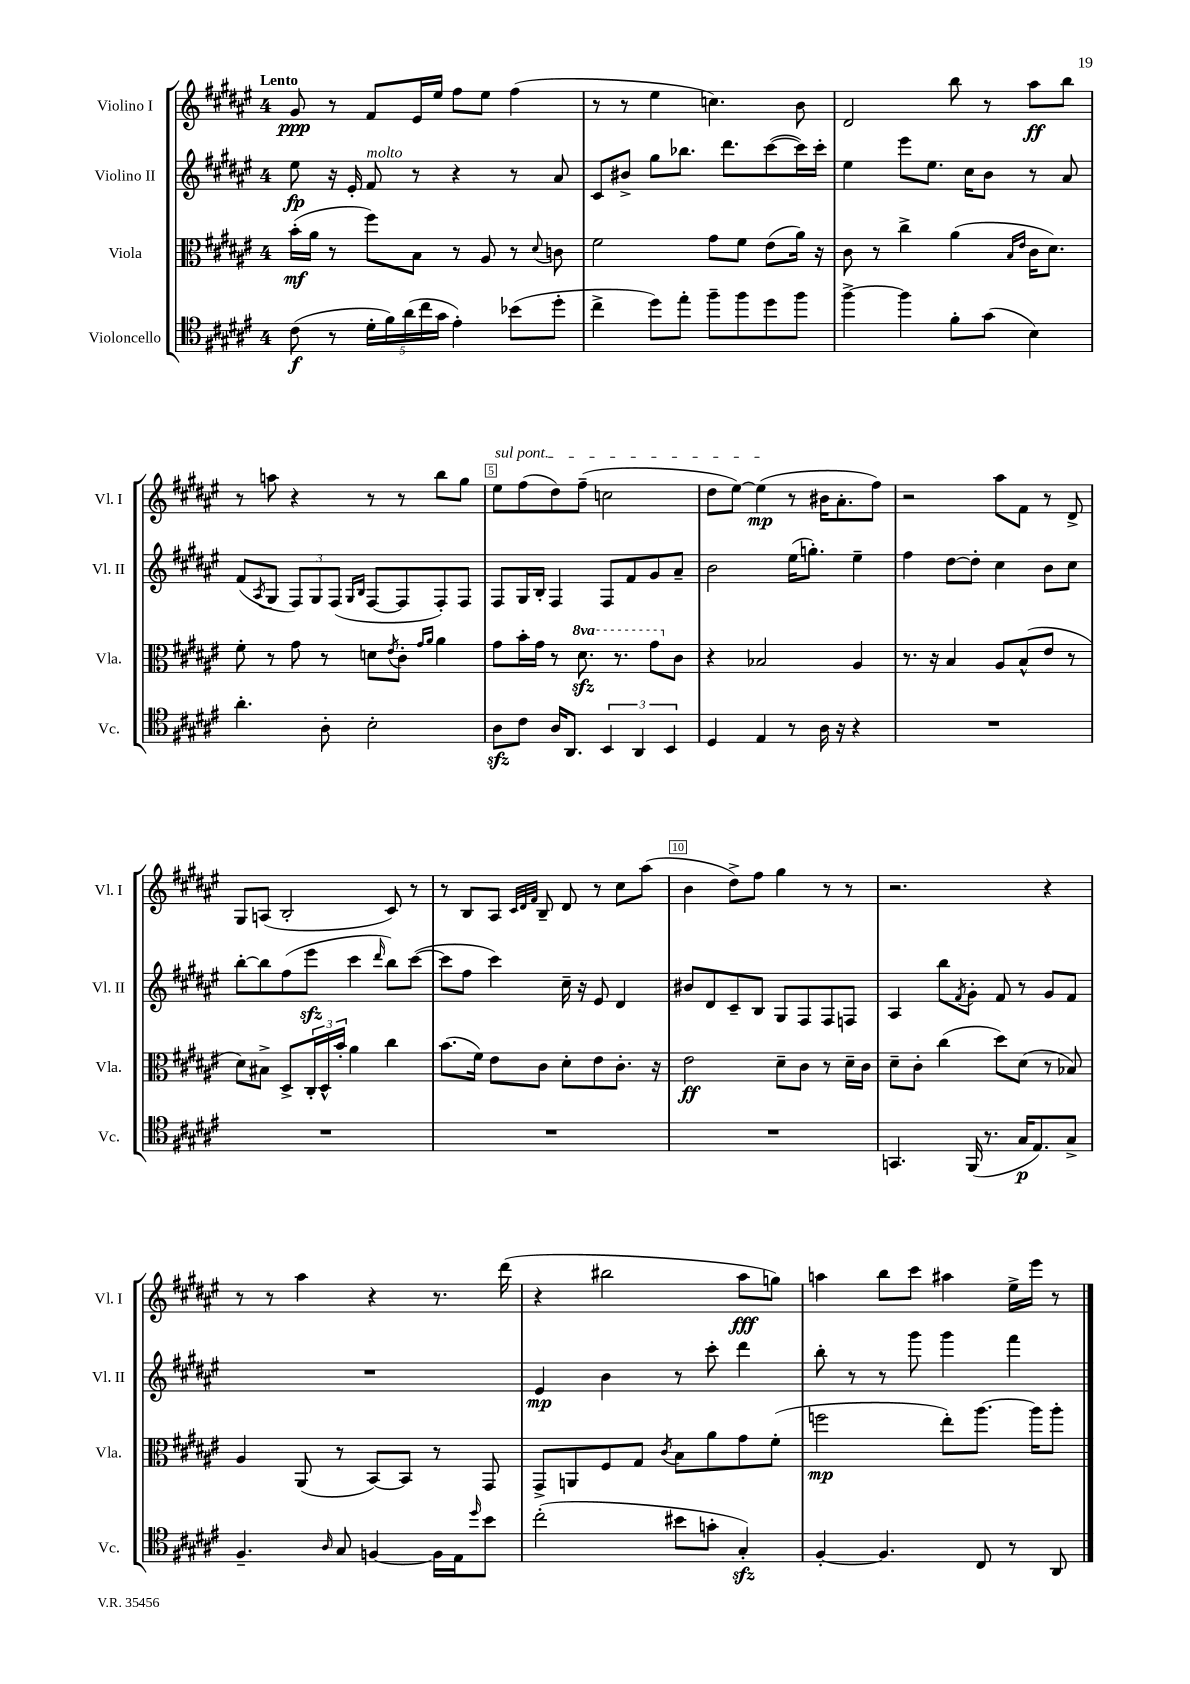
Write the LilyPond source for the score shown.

<<
\new StaffGroup <<
\new Staff = "s0" \with { instrumentName = "Violino I" shortInstrumentName = "Vl. I" } {
    \clef treble \key fis \major \once \override Staff.TimeSignature.style = #'single-digit \time 4/4 \tempo "Lento"
    gis'8\ppp r8 fis'8 eis'16 eis''16 fis''8 eis''8 fis''4( |
    r8 r8 eis''4 c''4.) b'8 |
    dis'2 b''8 r8 ais''8\ff b''8 |
    r8 a''8 r4 r8 r8 b''8 gis''8 |
    \once \override TextSpanner.bound-details.left.text = \markup { \italic "sul pont." } eis''8\startTextSpan fis''8( dis''8) fis''8--( c''2 |
    dis''8 eis''8~) eis''4\mp\stopTextSpan( r8 bis'16 ais'8.-. fis''8) |
    r2 ais''8 fis'8 r8 dis'8-> |
    gis8 a8( b2-. cis'8) r8 |
    r8 b8 ais8 \grace { cis'32 dis'32 fis'32 } b8-- dis'8 r8 cis''8 ais''8( |
    b'4 dis''8->) fis''8 gis''4 r8 r8 |
    r2. r4 |
    r8 r8 ais''4 r4 r8. dis'''16( |
    r4 bis''2 ais''8\fff g''8) |
    a''4 b''8 cis'''8 ais''4 eis''16-> eis'''16 r8 \bar "|." |
}
\new Staff = "s1" \with { instrumentName = "Violino II" shortInstrumentName = "Vl. II" } {
    \clef treble \key fis \major \once \override Staff.TimeSignature.style = #'single-digit \time 4/4
    eis''8\fp r16 eis'16-. fis'8^\markup { \italic "molto" } r8 r4 r8 ais'8 |
    cis'8 bis'8-> gis''8 bes''8. dis'''8. cis'''8~( cis'''16) cis'''16-. |
    eis''4 eis'''8 eis''8. cis''16 b'8 r8 ais'8 |
    fis'8( \acciaccatura { ais8 } gis8 \tuplet 3/2 { fis8) gis8 fis8( } \grace { gis16 b16 } fis8~ fis8 fis8-.) fis8 |
    fis8 gis16 b16-. fis4 fis8 fis'8 gis'8 ais'8-- |
    b'2 eis''16( g''8.-.) eis''4-- |
    fis''4 dis''8~ dis''8-. cis''4 b'8 cis''8 |
    b''8~-. b''8 fis''8( eis'''8\sfz cis'''4 \grace { dis'''16 } b''8) cis'''8~( |
    cis'''8 fis''8 cis'''4) cis''16-- r16 eis'8 dis'4 |
    bis'8 dis'8 cis'8-- b8 gis8 fis8 fis8 f8 |
    ais4 b''8 \acciaccatura { fis'8 } gis'8-. fis'8 r8 gis'8 fis'8 |
    R1 |
    eis'4\mp b'4 r8 cis'''8-. dis'''4 |
    b''8-. r8 r8 gis'''8 gis'''4 fis'''4 \bar "|." |
}
\new Staff = "s2" \with { instrumentName = "Viola" shortInstrumentName = "Vla." } {
    \clef alto \key fis \major \once \override Staff.TimeSignature.style = #'single-digit \time 4/4 \set Staff.ottavationMarkups = #ottavation-simple-ordinals
    b'16-.\mf( ais'16 r8 fis''8) b8 r8 ais8 r8 \appoggiatura { dis'8 } c'8 |
    fis'2 gis'8 fis'8 eis'8( ais'16) r16 |
    cis'8 r8 cis''4-> ais'4( \grace { b16 eis'16 } cis'16 dis'8.) |
    fis'8-. r8 gis'8 r8 d'8 \acciaccatura { eis'8 } cis'8-. \grace { gis'16 ais'16 } ais'4 |
    gis'8 b'16-. gis'16 r8 \ottava #1 dis''8.\sfz r8. gis''8 \ottava #0 cis'8 |
    r4 bes2 ais4 |
    r8. r16 b4 ais8 b8-^( eis'8 r8 |
    dis'8) bis8-> dis8-> \tuplet 3/2 { cis16-. dis16-^ b'16-. } ais'4 cis''4 |
    b'8.( fis'16) eis'8 cis'8 dis'8-. eis'8 cis'8.-. r16 |
    eis'2\ff dis'8-- cis'8 r8 dis'16-- cis'16 |
    dis'8-- cis'8-. cis''4( dis''8) dis'8( r8 bes8) |
    ais4 ais,8( r8 b,8~) b,8 r8 gis,8 |
    gis,8-> a,8 fis8 gis8 \acciaccatura { cis'8 } b8 ais'8 gis'8 fis'8-.( |
    f''2\mp eis''8-.) ais''8.~ ais''16 ais''8-. \bar "|." |
}
\new Staff = "s3" \with { instrumentName = "Violoncello" shortInstrumentName = "Vc." } {
    \clef tenor \key fis \major \once \override Staff.TimeSignature.style = #'single-digit \time 4/4
    cis'8\f( r8 \tuplet 5/4 { dis'16-. fis'16) ais'16( cis''16 gis'16 } eis'4-.) bes'8( dis''8-. |
    cis''4-> dis''8) eis''8-. fis''8-- fis''8 dis''8 fis''8 |
    fis''4~-> fis''4 fis'8-. gis'8( b4) |
    ais'4.-. ais8-. b2-. |
    ais8\sfz cis'8 ais16 ais,8. \tuplet 3/2 { b,4 ais,4 b,4 } |
    dis4 eis4 r8 ais16 r16 r4 |
    R1 |
    R1 |
    R1 |
    R1 |
    g,4. fis,16( r8. gis16\p eis8.) gis8-> |
    fis4.-- \grace { ais16 } gis8 f4~ f16 eis16 \grace { dis''16 } b'8 |
    cis''2-.( bis'8 g'8-. gis4-.\sfz) |
    fis4~-. fis4. cis8 r8 ais,8 \bar "|." |
}
>>
>>
\layout { \context { \Score \override BarNumber.break-visibility = ##(#f #t #t) barNumberVisibility = #(every-nth-bar-number-visible 5) \override BarNumber.stencil = #(make-stencil-boxer 0.1 0.3 ly:text-interface::print) } }
